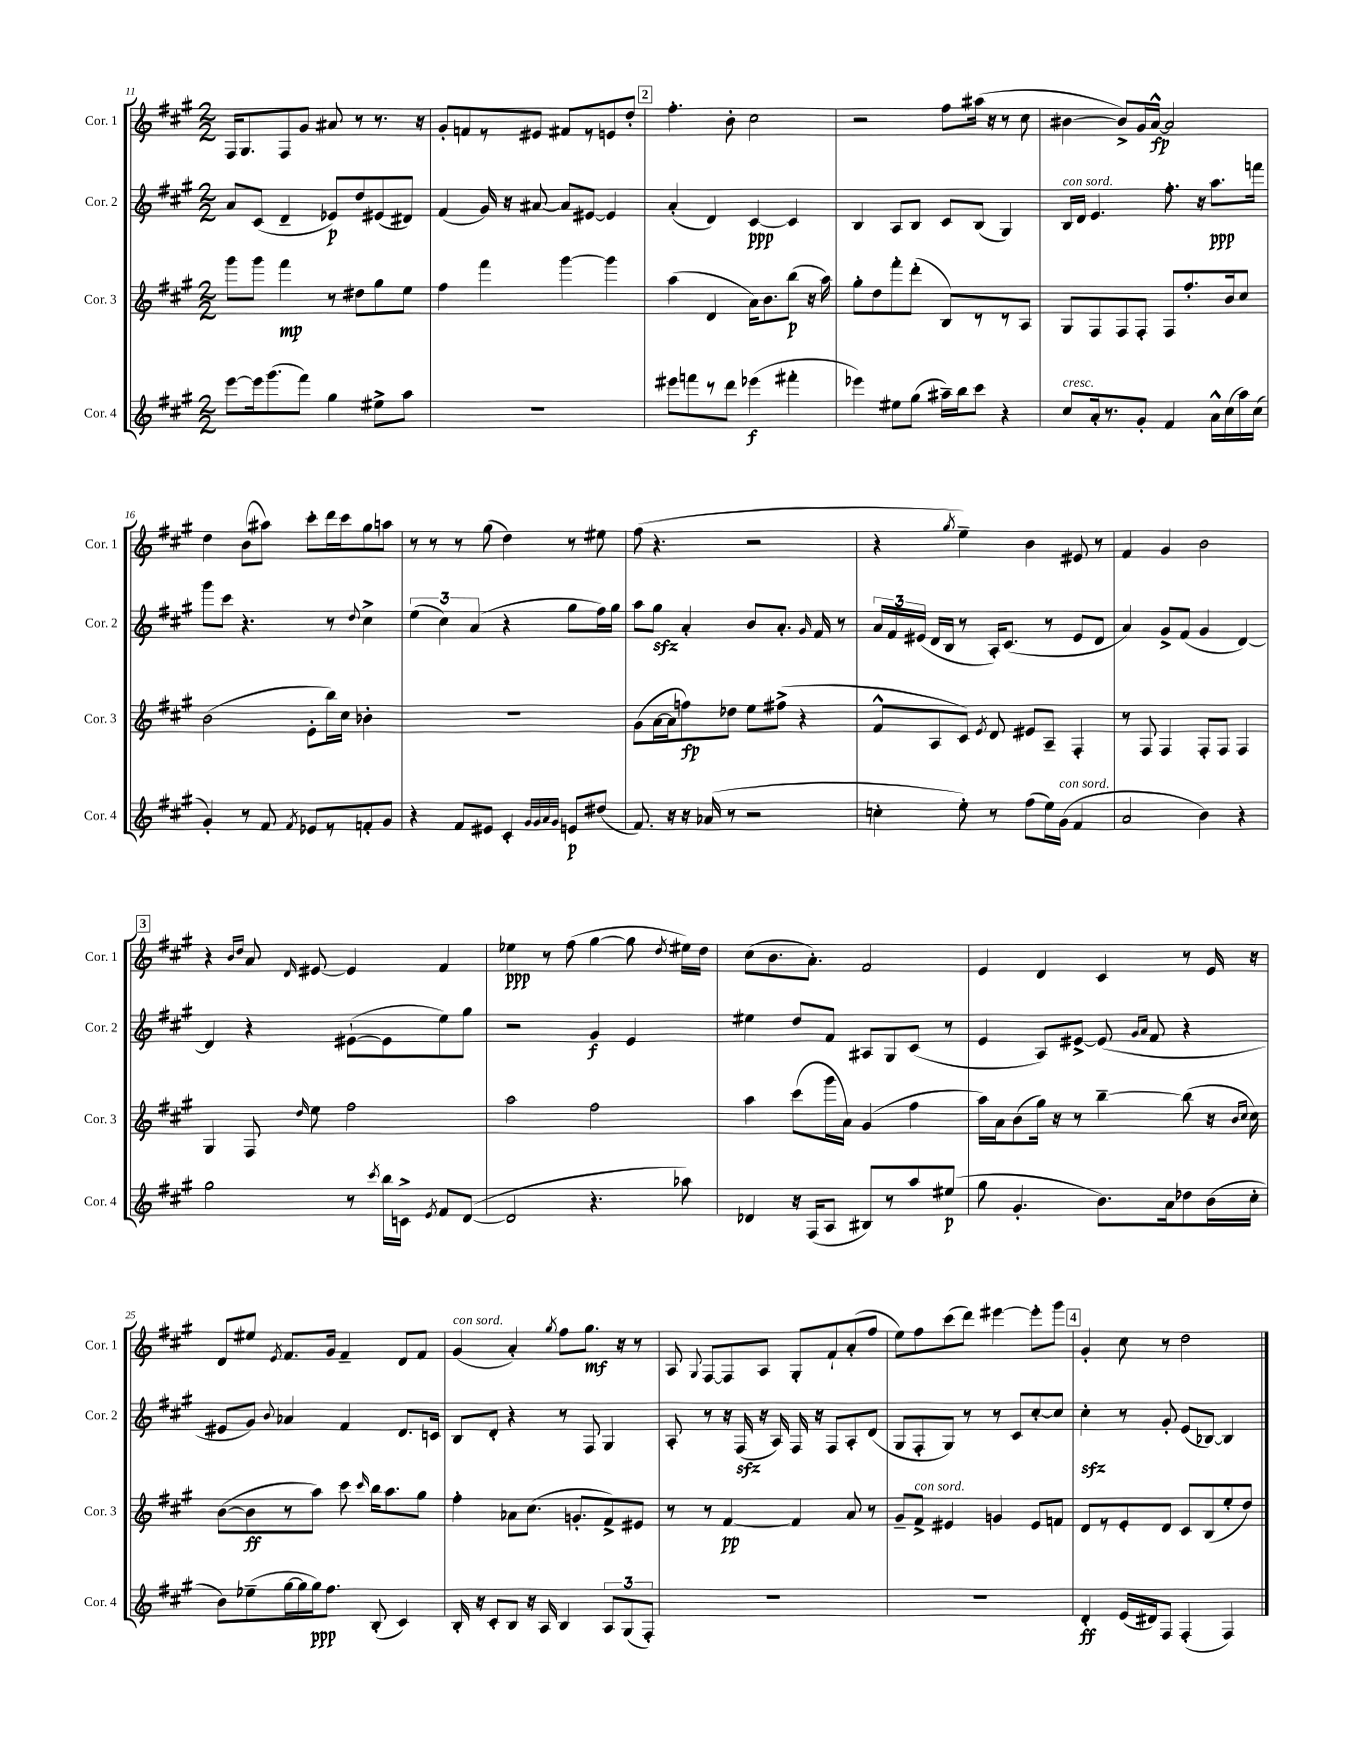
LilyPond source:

<<
\new StaffGroup <<
\new Staff = "s0" \with { instrumentName = "Cor. 1" shortInstrumentName = "Cor. 1" } {
    \clef treble \key a \major \numericTimeSignature \time 2/2
    \autoBeamOff fis16[ gis8. fis8 gis'8] ais'8 r8 r8. r16 |
    gis'8[-. f'8 r8 eis'8] fis'8[ r8 e'8 d''8]-. |
    \mark \markup { \box "2" } fis''4.-. b'8-. cis''2 |
    r2 fis''8[ ais''16]( r16 r8 cis''8 |
    bis'4~ bis'8[->) gis'16 a'16]~-^\fp a'2 |
    d''4 b'8[( ais''8]) cis'''8[-. d'''16 cis'''16 gis''8 a''8] |
    r8 r8 r8 gis''8( d''4) r8 eis''8 |
    fis''8( r4. r2 |
    r4 \acciaccatura { gis''8 } e''4--) b'4 eis'8 r8 |
    fis'4 gis'4 b'2 |
    \mark \markup { \box "3" } r4 \grace { b'16[ d''16] } a'8 \grace { d'16 } eis'8~ eis'4 fis'4 |
    ees''4\ppp r8 fis''8( gis''4~ gis''8 \acciaccatura { d''8 } eis''16[) d''16] |
    cis''8[( b'8. a'8.]-.) fis'2 |
    e'4 d'4 cis'4 r8 e'16 r16 |
    d'8[ eis''8] \acciaccatura { e'8 } fis'8.[ gis'16] fis'4-- d'8[ fis'8] |
    gis'4^\markup { \italic "con sord." }( a'4-.) \acciaccatura { gis''8 } fis''8[ gis''8.]\mf r16 r8 |
    a8 \appoggiatura { gis8 } fis8[~ fis8 a8] gis8[-. fis'8-! a'8-.( fis''8] |
    e''8[) fis''8 cis'''8( d'''8]) eis'''4~ eis'''8[-. gis'''8] |
    \mark \markup { \box "4" } gis'4-. cis''8 r8 d''2 \bar "|." |
}
\new Staff = "s1" \with { instrumentName = "Cor. 2" shortInstrumentName = "Cor. 2" } {
    \clef treble \key a \major \numericTimeSignature \time 2/2
    \autoBeamOff a'8[ cis'8]( d'4-- ees'8[\p) d''8 eis'8( dis'8]) |
    fis'4( gis'16) r16 ais'8~ ais'8[ eis'8]~ eis'4 |
    \mark \markup { \box "2" } a'4-.( d'4) cis'4~\ppp cis'4 |
    b4 a8[ b8] cis'8[ b8]( gis4) |
    b16[^\markup { \italic "con sord." } d'16] e'4. fis''8.-. r16 a''8.[\ppp f'''16] |
    gis'''8[ cis'''8] r4. r8 \appoggiatura { d''8 } cis''4-> |
    \tuplet 3/2 { e''4( cis''4) a'4( } r4 gis''8[ fis''16) gis''16] |
    a''8[ gis''8]\sfz a'4-. b'8[ a'8.]-. \grace { gis'16 } fis'16 r8 |
    \tuplet 3/2 { a'16[ fis'16 eis'16]( } d'16[ b16] r8 a16[-.) cis'8.]( r8 eis'8[ d'8] |
    a'4) gis'8[-> fis'8]( gis'4 d'4~) |
    \mark \markup { \box "3" } d'4 r4 eis'8[~-!( eis'8 e''8) gis''8] |
    r2 gis'4\f e'4 |
    eis''4 d''8[ fis'8] ais8[ gis8 cis'8]( r8 |
    e'4 a8[) eis'8]~-> eis'8( \grace { gis'16[ a'16] } fis'8 r4 |
    eis'8[ gis'8]) \appoggiatura { b'8 } aes'4 fis'4 d'8.[ c'16] |
    b8[ d'8]-. r4 r8 fis8 gis4 |
    a8-. r8 r16 fis16\sfz( r16 a16) fis16 r16 fis8[ a8-. d'8]( |
    gis8[ fis8-. gis8]) r8 r8 cis'8[ cis''8~-. cis''8] |
    \mark \markup { \box "4" } cis''4-.\sfz r8 gis'8-. e'8[( bes8]~) bes4 \bar "|." |
}
\new Staff = "s2" \with { instrumentName = "Cor. 3" shortInstrumentName = "Cor. 3" } {
    \clef treble \key a \major \numericTimeSignature \time 2/2
    \autoBeamOff gis'''8[ gis'''8] fis'''4\mp r8 dis''8[ gis''8 e''8] |
    fis''4 fis'''4 gis'''4~ gis'''4 |
    \mark \markup { \box "2" } a''4( d'4 a'16[) b'8. b''8]\p( r16 a''16) |
    gis''8[-. d''8 fis'''8-. d'''8]-.( b8[) r8 r8 a8] |
    gis8[ fis8 fis8 fis8]-. fis8[ fis''8.-. b'16 cis''8] |
    b'2( e'8[-. b''16) cis''16] bes'4-. |
    R1 |
    gis'8[( a'16~ a'16 f''8\fp) des''8] e''8[ fis''8]->( r4 |
    fis'8[-^ a8 cis'8]) \acciaccatura { e'8 } d'8 eis'8[ a8]-- fis4-. |
    r8 fis8 fis4 fis8[-. fis8] fis4 |
    \mark \markup { \box "3" } gis4 fis8 \grace { d''16 } e''8 fis''2 |
    a''2 fis''2 |
    a''4 cis'''8[( gis'''16 a'16]) gis'4( fis''4 |
    a''16[) a'16 b'8( gis''16]) r16 r8 b''4~-- b''8( r16 \grace { b'16[ cis''16] } cis''16) |
    b'8[~( b'8\ff r8 a''8]) cis'''8 \grace { cis'''16 } b''16[ a''8. gis''8] |
    fis''4-. aes'8[ cis''8.]( g'8.[-. fis'8->) eis'8] |
    r8 r8 fis'4~\pp fis'4 a'8 r8 |
    gis'8[-- fis'8]->^\markup { \italic "con sord." } eis'4 g'4 eis'8[ f'8] |
    \mark \markup { \box "4" } d'8[ r8 e'8-. d'8] cis'8[ b8( e''8-. d''8]) \bar "|." |
}
\new Staff = "s3" \with { instrumentName = "Cor. 4" shortInstrumentName = "Cor. 4" } {
    \clef treble \key a \major \numericTimeSignature \time 2/2
    \autoBeamOff e'''8[~ e'''16 gis'''8.( fis'''8]) gis''4 eis''8[-> a''8] |
    R1 |
    \mark \markup { \box "2" } eis'''8[ f'''8 r8 d'''8] ees'''4\f( fis'''4-. |
    ees'''4) eis''8[ gis''8]( ais''16[--) b''16 cis'''8] r4 |
    cis''8[^\markup { \italic "cresc." } a'16-. r8. gis'8]-. fis'4 a'16[-^ cis''16( a''16) cis''16]( |
    gis'4-.) r8 fis'8 \acciaccatura { fis'8 } ees'8[ r8 f'8-. gis'8] |
    r4 fis'8[ eis'8] cis'4-. \grace { gis'32[ gis'32 a'32 gis'32] } e'8[\p dis''8]( |
    fis'8.) r16 r16 aes'16( r8 r2 |
    c''4-. e''8-.) r8 fis''8[( e''16) gis'16]^\markup { \italic "con sord." }( fis'4 |
    a'2 b'4) r4 |
    \mark \markup { \box "3" } gis''2 r8 \acciaccatura { cis'''8 } b''16[ c'16]-> \acciaccatura { e'8 } fis'8[ d'8]~( |
    d'2 r4. aes''8) |
    des'4 r16 fis16[( a8] bis8[) r8 a''8 eis''8]\p( |
    gis''8 gis'4.-. b'8.[) a'16 des''8 b'16( cis''16]-. |
    b'8[) ees''8--( gis''16~ gis''16 gis''16\ppp) fis''8.] b8-.( cis'4) |
    b16-. r16 cis'8[-. b8] r16 a16 b4 \tuplet 3/2 { a8[ gis8( fis8]-.) } |
    R1 |
    R1 |
    \mark \markup { \box "4" } d'4-.\ff e'16[( dis'16) fis8] fis4-.( fis4) \bar "|." |
}
>>
>>
\layout { \context { \Score currentBarNumber = #11 } }
